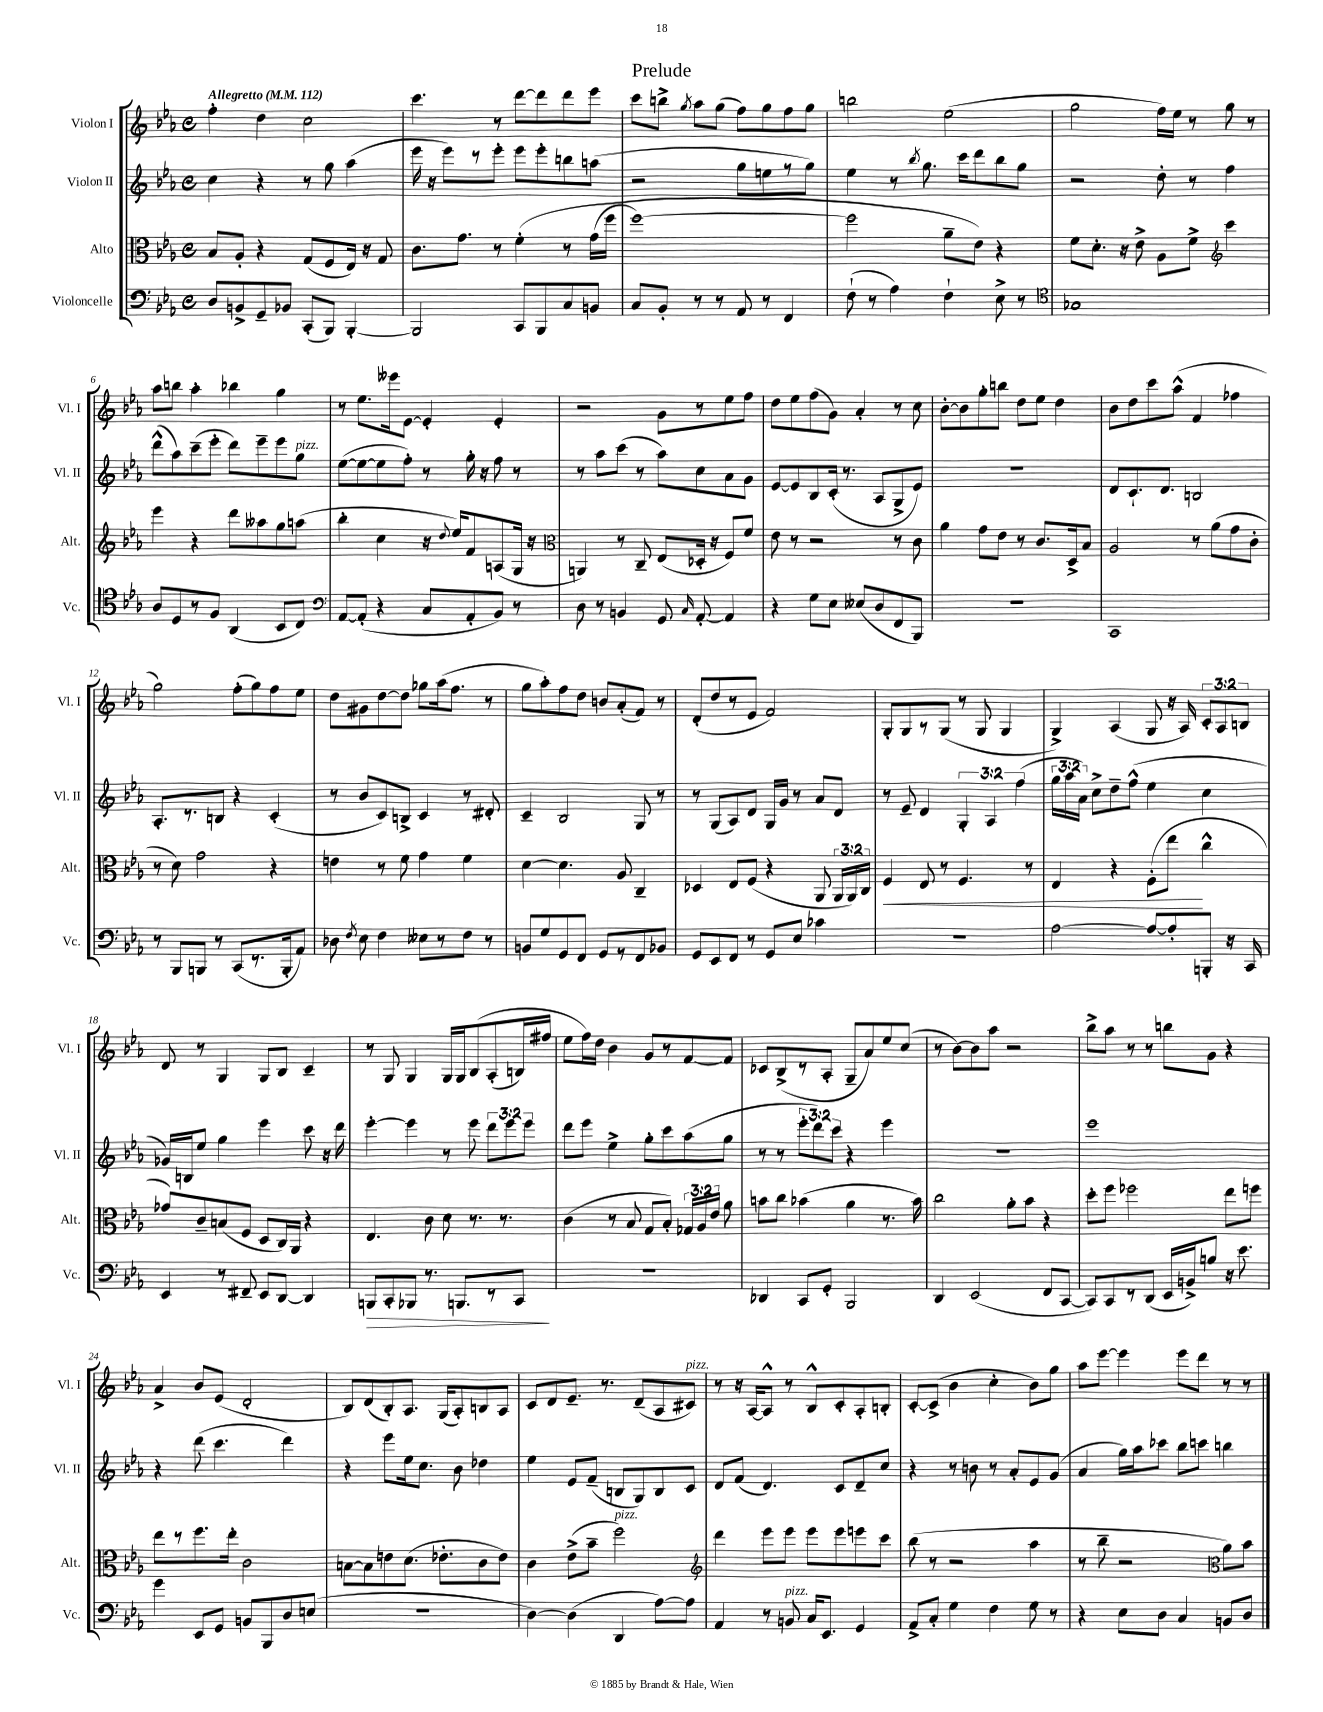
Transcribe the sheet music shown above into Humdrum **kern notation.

**kern	**kern	**kern	**kern
*staff4	*staff3	*staff2	*staff1
*clefF4	*clefC3	*clefG2	*clefG2
*k[b-e-a-]	*k[b-e-a-]	*k[b-e-a-]	*k[b-e-a-]
*M4/4	*M4/4	*M4/4	*M4/4
*met(c)	*met(c)	*met(c)	*met(c)
*MM112	*MM112	*MM112	*MM112
8D	8B-	4cc	4ff'
8BB^	8A-'	.	.
8GG~	4r	4r	4dd
8BB-	.	.	.
(8CC'	(8G	8r	2cc
8BBB-)	8F	8gg	.
[4BBB-'	16E-)	(4aa-	.
.	16r	.	.
.	8G	.	.
=	=	=	=
2BBB-]	8.c	16eee-	4.ccc
.	.	16r	.
.	.	8eee-)	.
.	8.g	.	.
.	.	8r	.
.	8r	8eee-'	8r
8CC	&(4f'	8eee-	[8ddd
8BBB-	.	8eee-'	8ddd]
8C	8r	8bb	8ddd
8BB	(16g	(8aa	8eee-
.	16ff	.	.
=	=	=	=
8C	[1ff)	2r	8ccc
8BB-'	.	.	8bb^
.	.	.	8qgg
8r	.	.	8aa-
8r	.	.	(8gg
8AA-	.	8gg	8ff)
8r	.	8ee	8gg
4FF	.	8r	8ff
.	.	8gg)	8gg
=	=	=	=
(8F`	2ff]	4ee-	2bb
8r	.	.	.
4A-)	.	8r	.
.	.	8qbb-	.
.	.	8.gg	.
4F`	8a-~	.	(2ee-
.	.	16ccc	.
.	8e-&)	8ddd	.
8E-^	4r	8bb-	.
8r	.	8gg	.
=	=	=	=
*clefC4	*	*	*
1G-	8f	2r	2gg
.	8.d'	.	.
.	16r	.	.
.	8e-^	.	.
.	8A-	8dd'	16ff)
.	.	.	16ee-
.	8f^	8r	8r
*	*clefG2	*	*
.	4ccc	4ff	8gg
.	.	.	8r
=	=	=	=
8A-	4eee-	(8ddd^^	8aa-
8D	.	8aa-)	8bb
8r	4r	(8ccc~	4aa-'
8F	.	8eee-'	.
(4AA-	8ddd	8ddd)	4bb-
.	8aa--	8eee-~	.
8BB-	8gg	8eee-	4gg
8C)	(8aa	8gg	.
=	=	=	=
*clefF4	*	*	*
[8AA-	4bb-'	([8ee-	8r
(8AA-']	.	8ee-_	8.ee-
4r	4cc	8ee-]	.
.	.	.	16eee--
.	.	8ff')	[8e-
8C	16r	8r	4e-']
.	8qqdd	.	.
.	16ee-)	.	.
8AA-'	8f	16gg'	.
.	.	16r	.
8BB-)	(8A	8ff	4e-'
8r	16G	8r	.
.	16r	.	.
=	=	=	=
*	*clefC3	*	*
8D	4AA)	8r	2r
8r	.	8aa-	.
4BB	8r	(8ccc	.
.	8C~	8r	.
8GG	(8E-	8aa-)	8g
16qqC	.	.	.
[8AA-'	16D-'	8cc	8r
.	16r	.	.
4AA-]	8F)	8a-	8ee-
.	8f	8g	8ff
=	=	=	=
4r	8e-	[8e-	8dd
.	8r	8e-]	8ee-
8G	2r	8B-	(8ff
8E-	.	(16c'	8g)
.	.	8.r	.
(8E--	.	.	4a-'
8D	.	8A-	.
8FF	8r	8G^	8r
8BBB-)	8c	8e-)	8cc
=	=	=	=
1r	4a-	1r	[8b-'
.	.	.	8b-]
.	8g	.	8gg'
.	8e-	.	8bb
.	8r	.	8dd
.	8.c	.	8ee-
.	.	.	4dd
.	16D^	.	.
.	8B-	.	.
=	=	=	=
1CC	2A-	8d	8b-
.	.	8.c`	8dd
.	.	.	8ccc
.	.	8.d	.
.	.	.	(8aa-^^
.	8r	2B	4f
.	(8a-	.	.
.	8g	.	4ff-
.	8c'	.	.
=	=	=	=
8r	8r	8.A-'	2gg)
8BBB-	8d)	.	.
.	.	8.r	.
8BBB	2g	.	.
8r	.	8B	.
(8CC	.	4r	(8ff'
8.r	.	.	8gg)
.	4r	(4c'	8ff
16BBB'	.	.	.
8AA-)	.	.	8ee-
=	=	=	=
8D-	4e	8r	8dd
8qF	.	.	.
8E-	.	8b-	8g#
4F	8r	8c)	[8dd
.	8f	8B^	8dd]
8E--	4g	4c	8gg-
8r	.	.	(16aa-
.	.	.	8.ff
8F	4f	8r	.
8r	.	8d#'	8r
=	=	=	=
8BB	[4d	4c~	8gg
8G	.	.	8aa-')
8GG	4.d]	2B-	8ff
8FF	.	.	8dd
8GG	.	.	8b
8r	8A-	.	(8a-'
8FF	4C~	8G	8f)
8BB-	.	8r	8r
=	=	=	=
8GG	4D-	8r	(8d'
8EE-	.	(8G	8dd
8FF	8E-	8A-)	8r
8r	(8F	8d	8e-
8GG	4r	16G	2f)
.	.	16g	.
8E-	.	8r	.
4c-	8AA-	8a-	.
.	24AA-	8d	.
.	24AA-)	.	.
.	24C	.	.
=	=	=	=
1r	4F	8r	8G'
.	.	8e-~	8G
.	8E-	4d	8r
.	8r	.	(8G
.	4.F	6G'	8r
.	.	.	8G
.	.	6A-	.
.	.	.	4G
.	.	(6ff	.
.	8r	.	.
=	=	=	=
[2A-	4E-	24gg	4G^)
.	.	24aa-	.
.	.	24a-)	.
.	.	8cc^	.
.	4r	8dd~	(4A-
.	.	(8ff^^	.
8A-_	(8F'	4ee-	8G
8A-']	8ee-	.	16r
.	.	.	16A-)
8BBB'	4cc^^	4cc	12c'
.	.	.	12A-
16r	.	.	.
.	.	.	12B
16CC	.	.	.
=	=	=	=
4EE-	8g-)	16g-)	8d
.	.	16B	.
.	8c~	8ee-	8r
8r	(8B	4gg	4G
8FF#~	8F	.	.
8EE-	8D	4eee-	8G
[8DD	16C)	.	8B-
.	16AA-	.	.
4DD]	4r	8ccc	4c~
.	.	16r	.
.	.	16ddd	.
=	=	=	=
8BBB	4.E-	[4eee-'	8r
8CC'	.	.	8G
8BBB-	.	4eee-]	4G
8.r	8c	.	.
.	8d	8r	16G
8.BBB	.	.	16G
.	8.r	8eee-	&(8B-
8r	.	12ddd	(8A-'
.	8.r	.	.
.	.	12eee-	.
8CC	.	.	16B)
.	.	12eee-	.
.	.	.	16ff#
=	=	=	=
1r	(4c	8ddd	8ee-
.	.	8eee-	16ff&)
.	.	.	16dd
.	8r	4ee-^	4b-
.	8B-	.	.
.	8G	8gg'	8g
.	8B-')	8ccc	8r
.	24G-	(8aa-	[8f
.	24A-	.	.
.	24e-	.	.
.	8a-	8gg	8f]
=	=	=	=
4DD-	8b	8r	8c-
.	8cc	8r	(8B-^
8CC	(4b-	12eee-'	8r
.	.	12ddd)	.
8GG'	.	.	8A-'
.	.	12ccc	.
2BBB-	4a-	4r	8G~
.	.	.	8a-)
.	8.r	4eee-	8ee-
.	.	.	(8cc
.	16b-)	.	.
=	=	=	=
4DD	2cc	1r	8r
.	.	.	[8b-)
(2EE-	.	.	8b-]
.	.	.	8aa-
.	8a-'	.	2r
.	8b-	.	.
8FF	4r	.	.
[8CC	.	.	.
=	=	=	=
8CC])	8dd'	1eee-	8bb-^
8CC	8ff	.	8aa-
8r	2ff-	.	8r
(8DD	.	.	8r
16EE-	.	.	8bb
16BB^)	.	.	.
8B	.	.	8g
16r	8ee-	.	4r
8.e-	.	.	.
.	8ff	.	.
=	=	=	=
4g	8ee-	4r	4a-^
.	8r	.	.
8EE-	8.ff	(8ddd	8b-
8GG	.	4.ccc	(8e-
.	16ee-'	.	.
8BB	2c	.	2d'
8BBB-	.	.	.
8D	.	4ddd)	.
(8E	.	.	.
=	=	=	=
1r	[8B	4r	8B-)
.	8B]	.	(8d
.	8e	8eee-	8B-')
.	(8.d	16ee-	8.A-
.	.	8.cc	.
.	8.e-'	.	(16G
.	.	8b-	8A-')
.	8c	4dd-	8B
.	8e-)	.	8A-
=	=	=	=
[4D)	4c	4ee-	8c
.	.	.	8d
(4D]	(8e-^	8e-	8.e-~
.	8b-~	(8f~	.
.	.	.	8.r
4DD	2ff)	8B	.
.	.	8G)	(8d~
[8A-)	.	8B	8A-
8A-]	.	8c	8c#)
=	=	=	=
*	*clefG2	*	*
4AA-	4ddd	8d	8r
.	.	(8f	16r
.	.	.	[16A-
8r	8eee-	4.d)	8A-^^]
8BB	8eee-	.	8r
16C	8eee-	.	8B-^^
8.EE-	.	.	.
.	8eee-	8c	8c'
4GG	8eee	8d~	8A-'
.	8ccc	8cc	8B'
=	=	=	=
8AA-^	(8bb-	4r	[8c'
8C'	8r	.	(8c^]
4G	2r	8r	4b-
.	.	8b	.
4F	.	8r	4cc'
.	.	8a-'	.
8G	4aa-	8e-	8b-)
8r	.	(8g	8gg
=	=	=	=
4r	8r	4a-	8aa-
.	8bb-~	.	[8eee-
8E-	2r	16gg)	4eee-]
.	.	16aa-	.
8D	.	8ccc-	.
4C	.	8bb-	8eee-
.	.	8ccc	8ddd
*	*clefC3	*	*
8BB	8a-)	4bb	8r
8D	8b-	.	8r
==	==	==	==
*-	*-	*-	*-
